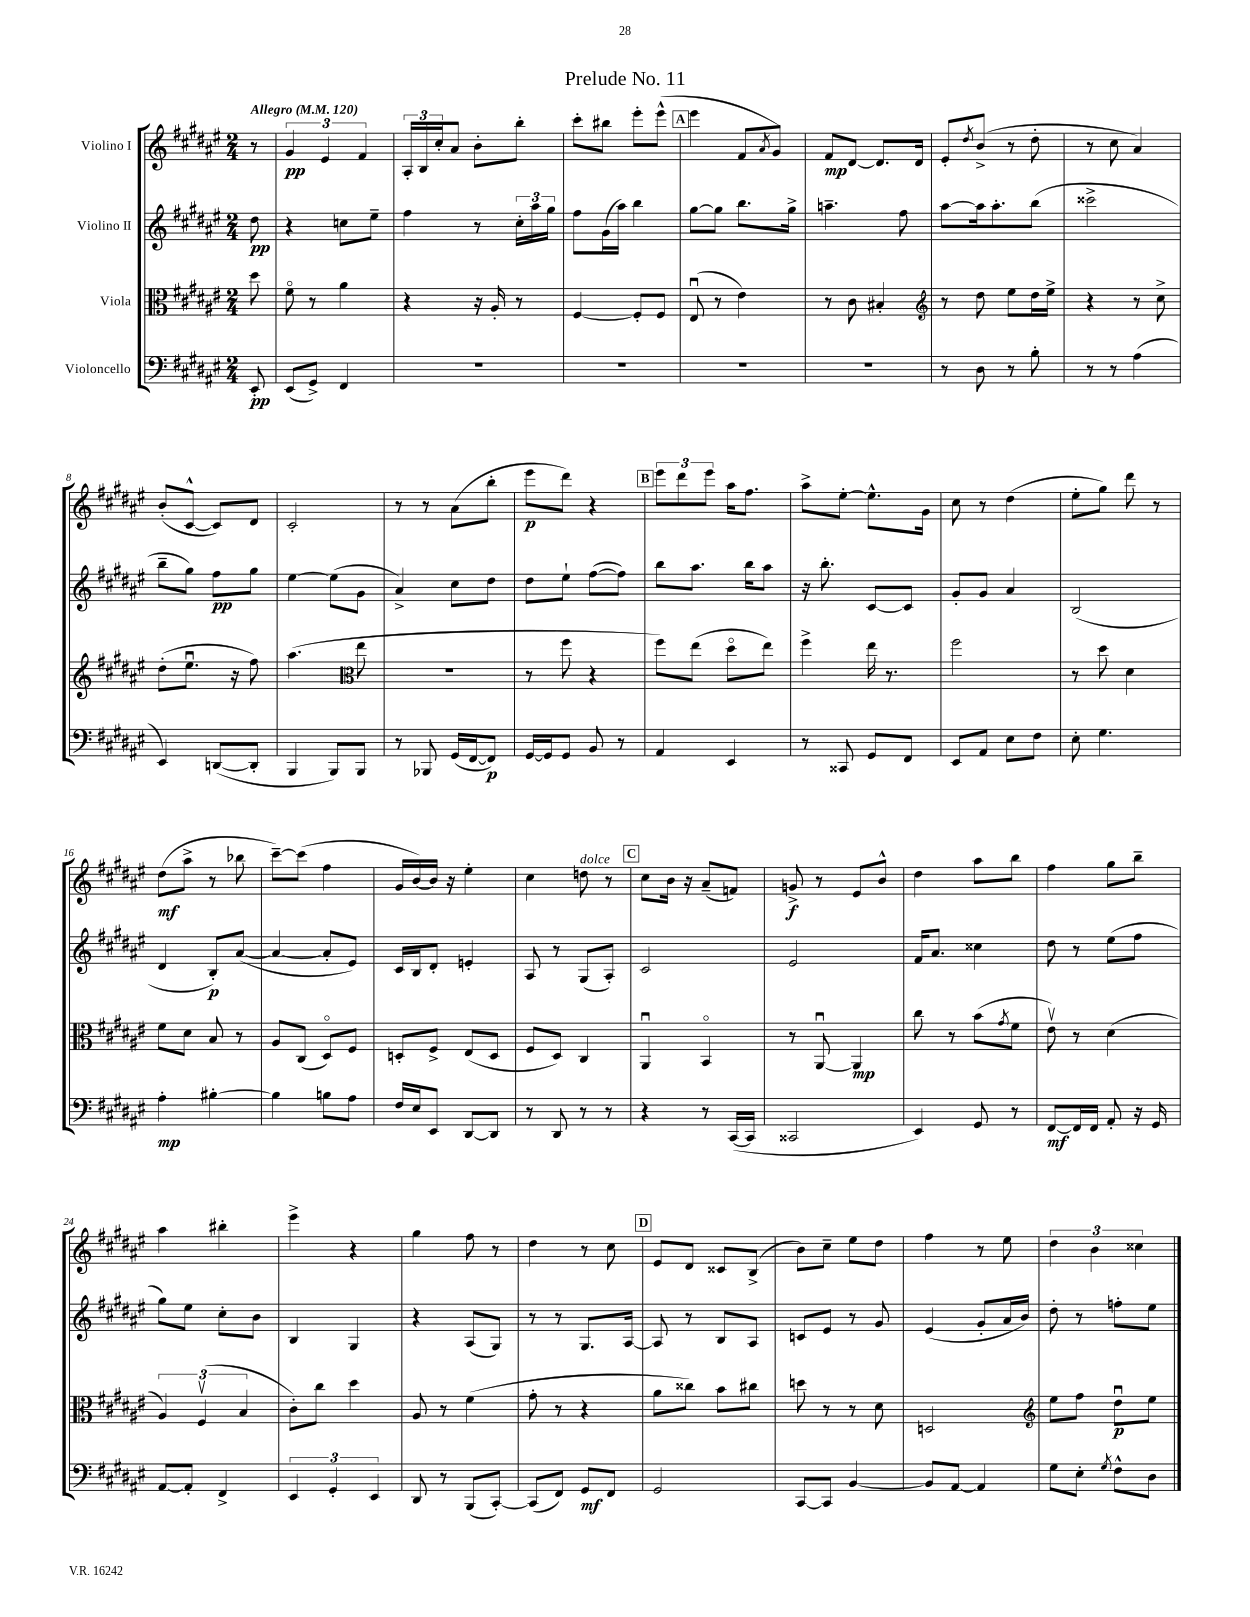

**kern	**kern	**kern	**kern
*staff4	*staff3	*staff2	*staff1
*clefF4	*clefC3	*clefG2	*clefG2
*k[f#c#g#d#a#e#]	*k[f#c#g#d#a#e#]	*k[f#c#g#d#a#e#]	*k[f#c#g#d#a#e#]
*M2/4	*M2/4	*M2/4	*M2/4
*MM120	*MM120	*MM120	*MM120
8EE#'	8dd#	8dd#	8r
=	=	=	=
(8EE#	8f#o	4r	6g#
8GG#^)	8r	.	.
.	.	.	6e#
4FF#	4a#	8cc	.
.	.	.	6f#
.	.	8ee#~	.
=	=	=	=
2r	4r	4ff#	24A#'
.	.	.	24B
.	.	.	24cc#'
.	.	.	8a#
.	16r	8r	8b'
.	16A#'	.	.
.	8r	24cc#'	8bb'
.	.	24aa#	.
.	.	24gg#	.
=	=	=	=
2r	[4F#	8ff#	8ccc#'
.	.	(16g#	8bb#
.	.	16aa#)	.
.	8F#']	4bb	8eee#'
.	8F#	.	(8eee#^^
=	=	=	=
2r	(8E#u	[8gg#	4eee#
.	8r	8gg#]	.
.	4e#)	8.bb	8f#
.	.	.	8qa#
.	.	.	8g#)
.	.	16gg#^	.
=	=	=	=
2r	8r	4.aa~	8f#
.	8c#	.	[8d#
.	4B#'	.	8.d#]
.	.	8ff#	.
.	.	.	16d#
=	=	=	=
*	*clefG2	*	*
8r	8r	[8aa#	8e#'
.	.	.	8qdd#
8D#	8dd#	16aa#]	(8b^
.	.	8.aa#'	.
8r	8ee#	.	8r
8B'	16dd#	(8bb	8dd#'
.	16ee#^	.	.
=	=	=	=
8r	4r	2ccc##^	8r
8r	.	.	8cc#
(4A#	8r	.	4a#)
.	8cc#^	.	.
=	=	=	=
4EE#)	(8dd#'	8bb~	(8b'
.	8.ee#u	8gg#)	[8c#^^
([8DD	.	8ff#	8c#])
.	16r	.	.
8DD']	8ff#)	8gg#	8d#
=	=	=	=
4BBB	(4.aa#	[4ee#	2c#'
8BBB)	.	(8ee#]	.
*	*clefC3	*	*
8BBB	8ee#	8g#	.
=	=	=	=
8r	2r	4a#^)	8r
8BBB-	.	.	8r
(16GG#	.	8cc#	(8a#
[16FF#	.	.	.
8FF#])	.	8dd#	8bb'
=	=	=	=
[16GG#	8r	8dd#	8eee#
16GG#]	.	.	.
8GG#	8ff#	8ee#`	8ddd#)
8BB	4r	([8ff#	4r
8r	.	8ff#])	.
=	=	=	=
4AA#	8ff#)	8bb	12eee#
.	.	.	12ddd#
.	(8ee#	8.aa#	.
.	.	.	12eee#
4EE#	8dd#o	.	16aa#
.	.	16bb	8.ff#
.	8ee#)	8aa#	.
=	=	=	=
8r	4ff#^	16r	8aa#^
.	.	8.bb'	.
8CC##	.	.	[8ee#'
8GG#	16ee#	[8c#	8.ee#^^]
.	8.r	.	.
8FF#	.	8c#]	.
.	.	.	16g#
=	=	=	=
8EE#	2ff#	8g#'	8cc#
8AA#	.	8g#	8r
8E#	.	4a#	(4dd#
8F#	.	.	.
=	=	=	=
8E#'	8r	(2B	8ee#'
4.G#	8dd#	.	8gg#)
.	4d#	.	8ddd#
.	.	.	8r
=	=	=	=
4A#'	8f#	4d#	(8dd#
.	8d#	.	8aa#^
[4B#'	8B	8B')	8r
.	8r	([8a#	8bb-
=	=	=	=
4B#]	8A#	4a#_	[8ccc#~)
.	(8C#	.	(8ccc#]
8B	8D#o)	8a#']	4ff#
8A#	8F#	8e#)	.
=	=	=	=
16F#	8D'	16c#	16g#
16E#	.	16B	[16b)
8EE#	8F#^	8d#'	16b]
.	.	.	16r
[8DD#	(8E#	4e'	4ee#'
8DD#]	8D	.	.
=	=	=	=
8r	8F#	8A#	4cc#
8DD#	8D#)	8r	.
8r	4C#	(8G#	8dd
8r	.	8A#')	8r
=	=	=	=
4r	4AA#u	2c#	8cc#
.	.	.	16b
.	.	.	16r
8r	4BBo	.	(8a#~
([16CC#	.	.	8f)
16CC#]	.	.	.
=	=	=	=
2CC##	8r	2e#	8g^
.	[8AA#u	.	8r
.	4AA#]	.	8e#
.	.	.	8b^^
=	=	=	=
4EE#)	8cc#	16f#	4dd#
.	.	8.a#	.
.	8r	.	.
8GG#	(8b	4cc##	8aa#
.	8qg#	.	.
8r	8f#	.	8bb
=	=	=	=
[8FF#	8e#v)	8dd#	4ff#
16FF#]	8r	8r	.
16FF#	.	.	.
8AA#'	(4d#	(8ee#	8gg#
16r	.	8ff#	8bb~
16GG#	.	.	.
=	=	=	=
[8AA#	6A#)	8gg#)	4aa#
8AA#']	.	8ee#	.
.	(6F#v	.	.
4FF#^	.	8cc#'	4bb#'
.	6B	.	.
.	.	8b	.
=	=	=	=
6EE#	8c#')	4B	4eee#^
.	8cc#	.	.
6GG#'	.	.	.
.	4dd#	4G#	4r
6EE#	.	.	.
=	=	=	=
8DD#	8A#	4r	4gg#
8r	8r	.	.
(8BBB	(4f#	(8A#	8ff#
[8CC#')	.	8G#)	8r
=	=	=	=
(8CC#]	8g#'	8r	4dd#
8FF#)	8r	8r	.
8GG#	4r	8.G#	8r
8FF#	.	.	8cc#
.	.	[16A#	.
=	=	=	=
2GG#	8a#	8A#]	8e#
.	8cc##)	8r	8d#
.	8b	8B	8c##
.	8cc#	8A#	(8B^
=	=	=	=
[8CC#	8dd	8c	8b)
8CC#]	8r	8e#	8cc#~
[4BB	8r	8r	8ee#
.	8d#	8g#	8dd#
=	=	=	=
8BB]	2D	(4e#	4ff#
[8AA#	.	.	.
4AA#]	.	8g#'	8r
.	.	16a#	8ee#
.	.	16b)	.
=	=	=	=
*	*clefG2	*	*
8G#	8ee#	8dd#'	6dd#
8E#'	8ff#	8r	.
.	.	.	6b
8qG#	.	.	.
8F#^^	8dd#u	8ff'	.
.	.	.	6cc##
8D#	8ee#	8ee#	.
==	==	==	==
*-	*-	*-	*-
